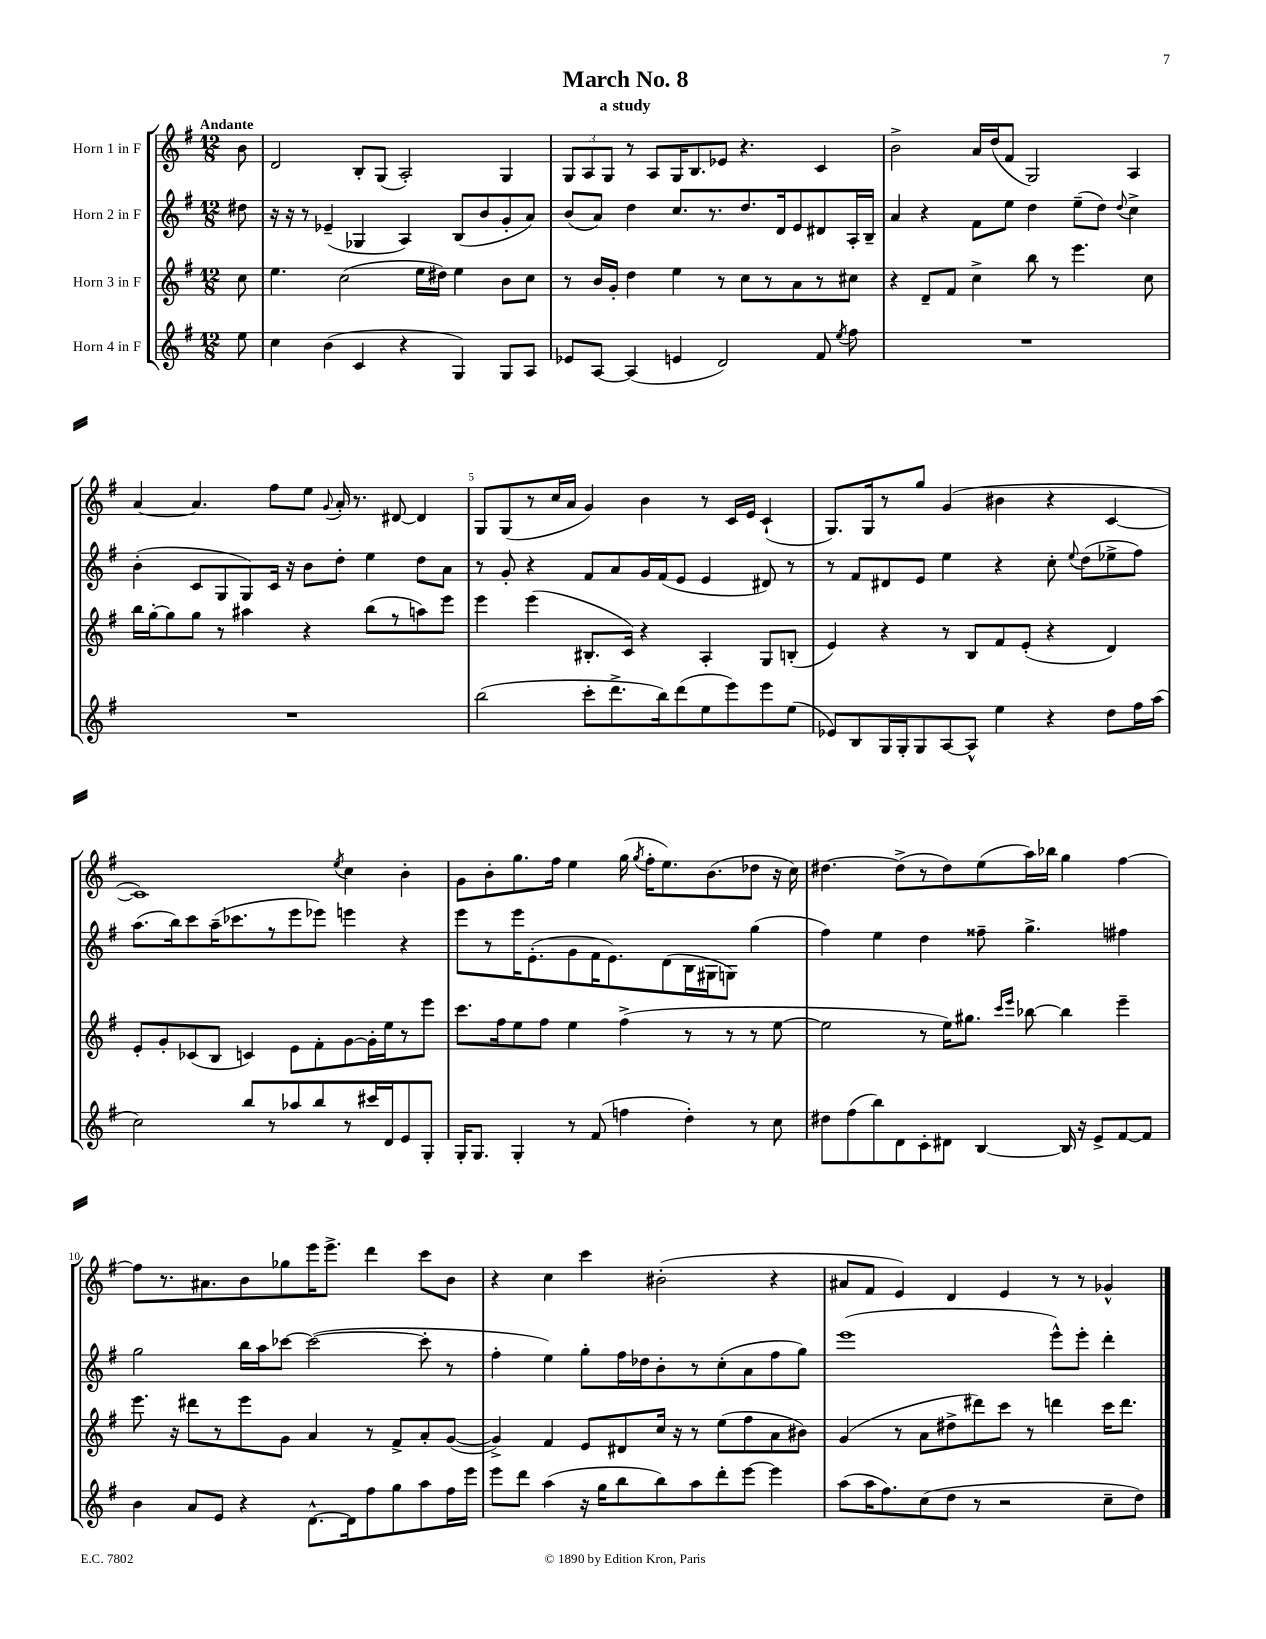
\header { title = "March No. 8" subtitle = "a study" }
<<
\new StaffGroup <<
\new Staff = "s0" \with { instrumentName = "Horn 1 in F" } {
    \clef treble \key g \major \numericTimeSignature \time 12/8 \partial 8 \tempo "Andante"
    \autoBeamOff b'8 |
    d'2 b8[-. g8]( a2-.) g4 |
    \tuplet 3/2 { g8[ a8 g8] } r8 a8[ g16 b8. ees'8] r4. c'4 |
    b'2-> a'16[ d''16( fis'8] g2) a4 |
    a'4~ a'4. fis''8[ e''8] \appoggiatura { g'8 } a'16-. r8. dis'8~ dis'4 |
    g8[ g8( r8 c''16 a'16] g'4) b'4 r8 c'16[ e'16] c'4-!( |
    g8.[) g16 r8 g''8] g'4( bis'4 r4 c'4~ |
    c'1) \acciaccatura { e''8 } c''4 b'4-. |
    g'8[ b'8-. g''8. fis''16] e''4 g''16( \acciaccatura { g''8 } fis''16[-. e''8.) b'8.( des''8] r16 c''16) |
    dis''4.~ dis''8[->( r8 dis''8) e''8( a''16) bes''16] g''4 fis''4~ |
    fis''8[ r8. ais'8. b'8 ges''8 e'''16 e'''8.]-> d'''4 c'''8[ b'8] |
    r4 c''4 c'''4 bis'2-.( r4 |
    ais'8[ fis'8] e'4) d'4 e'4 r8 r8 ges'4-^ \bar "|." |
}
\new Staff = "s1" \with { instrumentName = "Horn 2 in F" } {
    \clef treble \key g \major \numericTimeSignature \time 12/8 \partial 8
    \autoBeamOff dis''8 |
    r16 r16 r8 ees'4--( ges4 a4) b8[( b'8 g'8-. a'8]) |
    b'8[( a'8]) d''4 c''8.[ r8. d''8. d'16 e'8 dis'8 a16-. b16]-- |
    a'4 r4 fis'8[ e''8] d''4 e''8[--( d''8]) \appoggiatura { d''8 } c''4-> |
    b'4-.( c'8[ g8 g8) c'16] r16 b'8[ d''8]-. e''4 d''8[ a'8] |
    r8 g'8-. r4 fis'8[ a'8 g'16 fis'16( e'8] e'4 dis'8) r8 |
    r8 fis'8[ dis'8 e'8] e''4 r4 c''8-. \appoggiatura { e''8 } d''8[( ees''8-> fis''8]) |
    a''8.[( b''16) c'''8 a''16--( ces'''8. r8 e'''8 ees'''8]) e'''4 r4 |
    e'''8[ r8 e'''16 e'8.-.( g'8 fis'16 e'8.) d'8( b16 gis16 g8]) g''4( |
    fis''4) e''4 d''4 fisis''8-- g''4.-> fis''4 |
    g''2 b''16[ a''16 ces'''8]~ ces'''2~( ces'''8-. r8 |
    fis''4-. e''4) g''8[-. fis''16 des''16 b'8-. r8 c''8-.( a'8 fis''8 g''8]) |
    e'''1( e'''8[-^) e'''8]-. d'''4-. \bar "|." |
}
\new Staff = "s2" \with { instrumentName = "Horn 3 in F" } {
    \clef treble \key g \major \numericTimeSignature \time 12/8 \partial 8
    \autoBeamOff c''8 |
    e''4. c''2( e''16[ dis''16]) e''4 b'8[ c''8] |
    r8 b'16[ g'16]-. d''4 e''4 r8 c''8[ r8 a'8 r8 cis''8] |
    r4 d'8[-- fis'8] c''4-> b''8 r8 e'''4. c''8 |
    b''16[ g''16~-. g''8 g''8] r8 ais''4 r4 b''8[( r8 a''8) e'''8] |
    e'''4 e'''4( bis8.[-. c'16]) r4 a4-. g8[ b8]-.( |
    e'4) r4 r8 b8[ fis'8 e'8]-.( r4 d'4) |
    e'8[-. g'8-. ces'8( b8] c'4) e'8[ fis'8-. g'8~ g'16-. e''16 r8 e'''8] |
    c'''8.[ fis''16 e''8 fis''8] e''4 fis''4->( r8 r8 r8 e''8~ |
    e''2 r8 e''16[) gis''8.] \grace { c'''16[ e'''16] } bes''8~ bes''4 e'''4-- |
    e'''8. r16 dis'''8[ r8 e'''8 g'8] a'4 r8 fis'8[-> a'8-. g'8]~( |
    g'4->) fis'4 e'8[ dis'8 c''16] r16 r8 e''8[( fis''8 a'8 bis'8]) |
    g'4( r8 a'8[ dis''8-> dis'''8) c'''8] r8 d'''4 c'''16[ d'''8.] \bar "|." |
}
\new Staff = "s3" \with { instrumentName = "Horn 4 in F" } {
    \clef treble \key g \major \numericTimeSignature \time 12/8 \partial 8
    \autoBeamOff e''8 |
    c''4 b'4( c'4 r4 g4) g8[ a8] |
    ees'8[ a8]~ a4( e'4 d'2) fis'8 \acciaccatura { e''8 } fis''8 |
    R1. |
    R1. |
    b''2( c'''8[-. d'''8.-> b''16) d'''8( e''8 e'''8) e'''8 e''8]( |
    ees'8[) b8 g16 g16-. g8 a8~ a8]-^ e''4 r4 d''8[ fis''16 a''16]( |
    c''2) b''8[ r8 aes''8 b''8 r8 cis'''16 d'16 e'8 g8]-. |
    g16[-. g8.] g4-. r8 fis'8( f''4 d''4-.) r8 c''8 |
    dis''8[ fis''8( b''8) d'8 c'8-. dis'8] b4~ b16 r16 e'8[-> fis'8~ fis'8] |
    b'4 a'8[ e'8] r4 d'8.[~-^ d'16 fis''8 g''8 a''8 fis''16 e'''16] |
    e'''8[ d'''8] a''4( r16 g''16[ b''8 b''8) a''8 d'''8-. e'''8]~ e'''4 |
    a''8[( a''16 fis''8.) c''8( d''8] r8 r2 c''8[-- d''8]) \bar "|." |
}
>>
>>
\layout { \context { \Score \override BarNumber.break-visibility = ##(#f #t #t) barNumberVisibility = #(every-nth-bar-number-visible 5) } }
